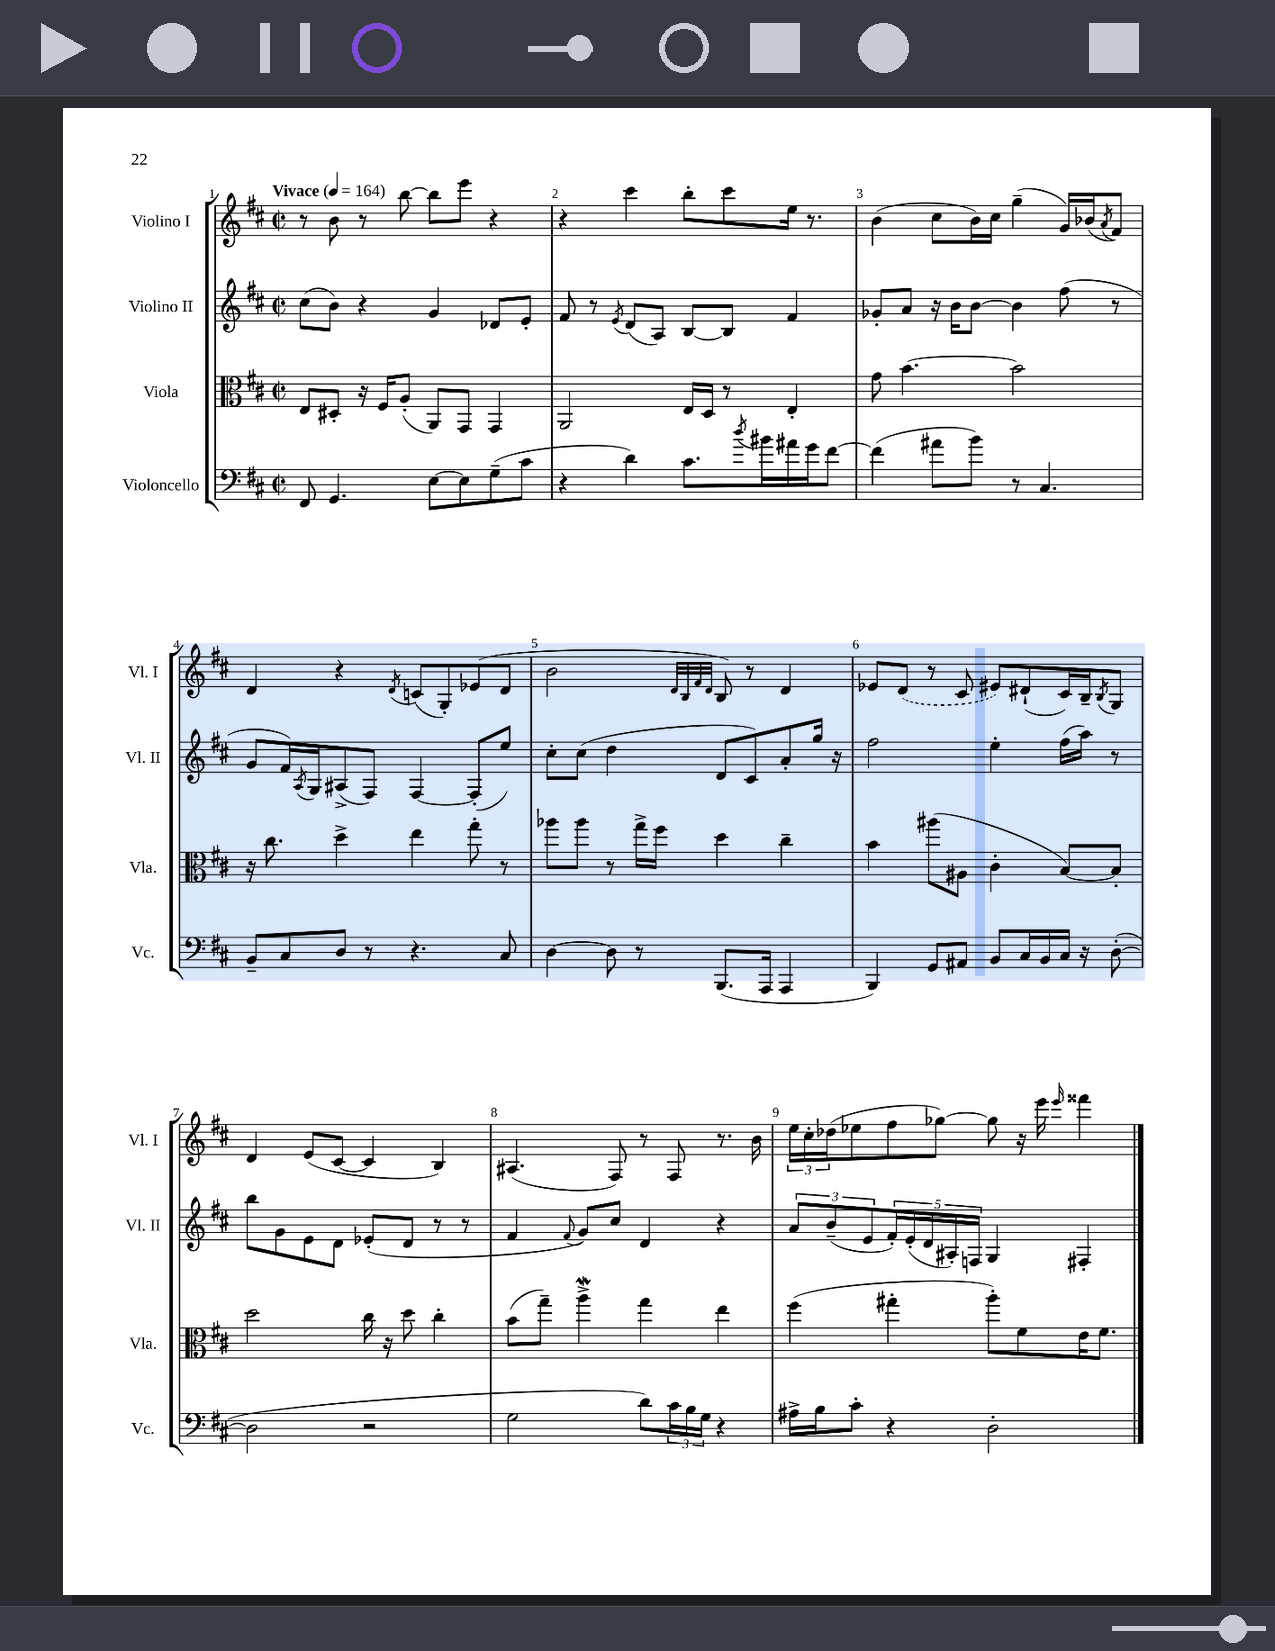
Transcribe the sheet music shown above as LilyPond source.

<<
\new StaffGroup <<
\new Staff = "s0" \with { instrumentName = "Violino I" shortInstrumentName = "Vl. I" } {
    \clef treble \key d \major \defaultTimeSignature \time 2/2 \tempo "Vivace" 4 = 164
    r8 b'8 r8 b''8~ b''8 e'''8 r4 |
    r4 cis'''4 b''8-. cis'''8 e''16 r8. |
    b'4( cis''8 b'16) cis''16 g''4--( g'16) bes'16( \acciaccatura { a'8 } fis'8) |
    d'4 r4 \acciaccatura { d'8 } c'8( g8-.) ees'8( d'8 |
    b'2 \grace { d'32 b32 fis'32 d'32 } b8) r8 d'4 |
    ees'8 \once \slurDashed d'8( r8 cis'8 eis'8) dis'8-!( cis'16) b16-- \acciaccatura { b8 } g8 |
    d'4 e'8( cis'8~ cis'4 b4) |
    ais4.( fis8) r8 fis8 r8. b'16 |
    \tuplet 3/2 { e''16 cis''16-. des''16( } ees''8 fis''8 ges''8~) ges''8 r16 e'''16 \grace { e'''16 } fisis'''4 \bar "|." |
}
\new Staff = "s1" \with { instrumentName = "Violino II" shortInstrumentName = "Vl. II" } {
    \clef treble \key d \major \defaultTimeSignature \time 2/2
    cis''8( b'8) r4 g'4 des'8 e'8-. |
    fis'8 r8 \acciaccatura { e'8 } d'8( a8) b8~ b8 fis'4 |
    ges'8-. a'8 r16 b'16 b'8~ b'4 fis''8( r8 |
    g'8 fis'16) \acciaccatura { a8 } g16 ais8->( fis8) fis4~ fis8-.( e''8) |
    cis''8-. cis''8( d''4 d'8 cis'8) a'8-. g''16 r16 |
    fis''2 e''4-. fis''16( a''16) r8 |
    b''8 g'8 e'8 d'8 ees'8-.( d'8 r8 r8 |
    fis'4 \appoggiatura { fis'8 } g'8) cis''8 d'4 r4 |
    \tuplet 3/2 { a'8 b'8--( e'8 } \tuplet 5/4 { fis'16-.) e'16-.( d'16 ais16-.) f16 } g4 fis4-. \bar "|." |
}
\new Staff = "s2" \with { instrumentName = "Viola" shortInstrumentName = "Vla." } {
    \clef alto \key d \major \defaultTimeSignature \time 2/2
    e8 dis8-. r16 fis16 a8-.( a,8) g,8 g,4 |
    a,2 e16 d16 r8 e4-. |
    g'8 b'4.~ b'2 |
    r16 cis''8. d''4-> e''4 g''8-. r8 |
    aes''8 aes''8 r8 g''16-> fis''16 d''4 cis''4-- |
    b'4 ais''8( ais8 cis'4-. b8~) b8-. |
    d''2 cis''16 r16 d''8 cis''4-. |
    b'8( g''8--) a''4->\mordent g''4 e''4 |
    fis''4( gis''4-. a''8-.) fis'8 e'16 fis'8. \bar "|." |
}
\new Staff = "s3" \with { instrumentName = "Violoncello" shortInstrumentName = "Vc." } {
    \clef bass \key d \major \defaultTimeSignature \time 2/2
    fis,8 g,4. e8~ e8 g8--( cis'8 |
    r4 d'4) cis'8. \acciaccatura { d''8 } bis'16 ais'16 g'16 fis'8~ |
    fis'4( ais'8 b'8) r8 cis4. |
    b,8-- cis8 d8 r8 r4. cis8 |
    d4~ d8 r8 b,,8.( a,,16 a,,4 |
    b,,4) g,8 ais,8 b,8 cis16 b,16 cis16 r16 d8~-.( |
    d2 r2 |
    g2 d'8) \tuplet 3/2 { cis'16 b16 g16 } r4 |
    ais16-> b16 cis'8-. r4 d2-. \bar "|." |
}
>>
>>
\layout { \context { \Score \override BarNumber.break-visibility = ##(#f #t #t) barNumberVisibility = #all-bar-numbers-visible } }
